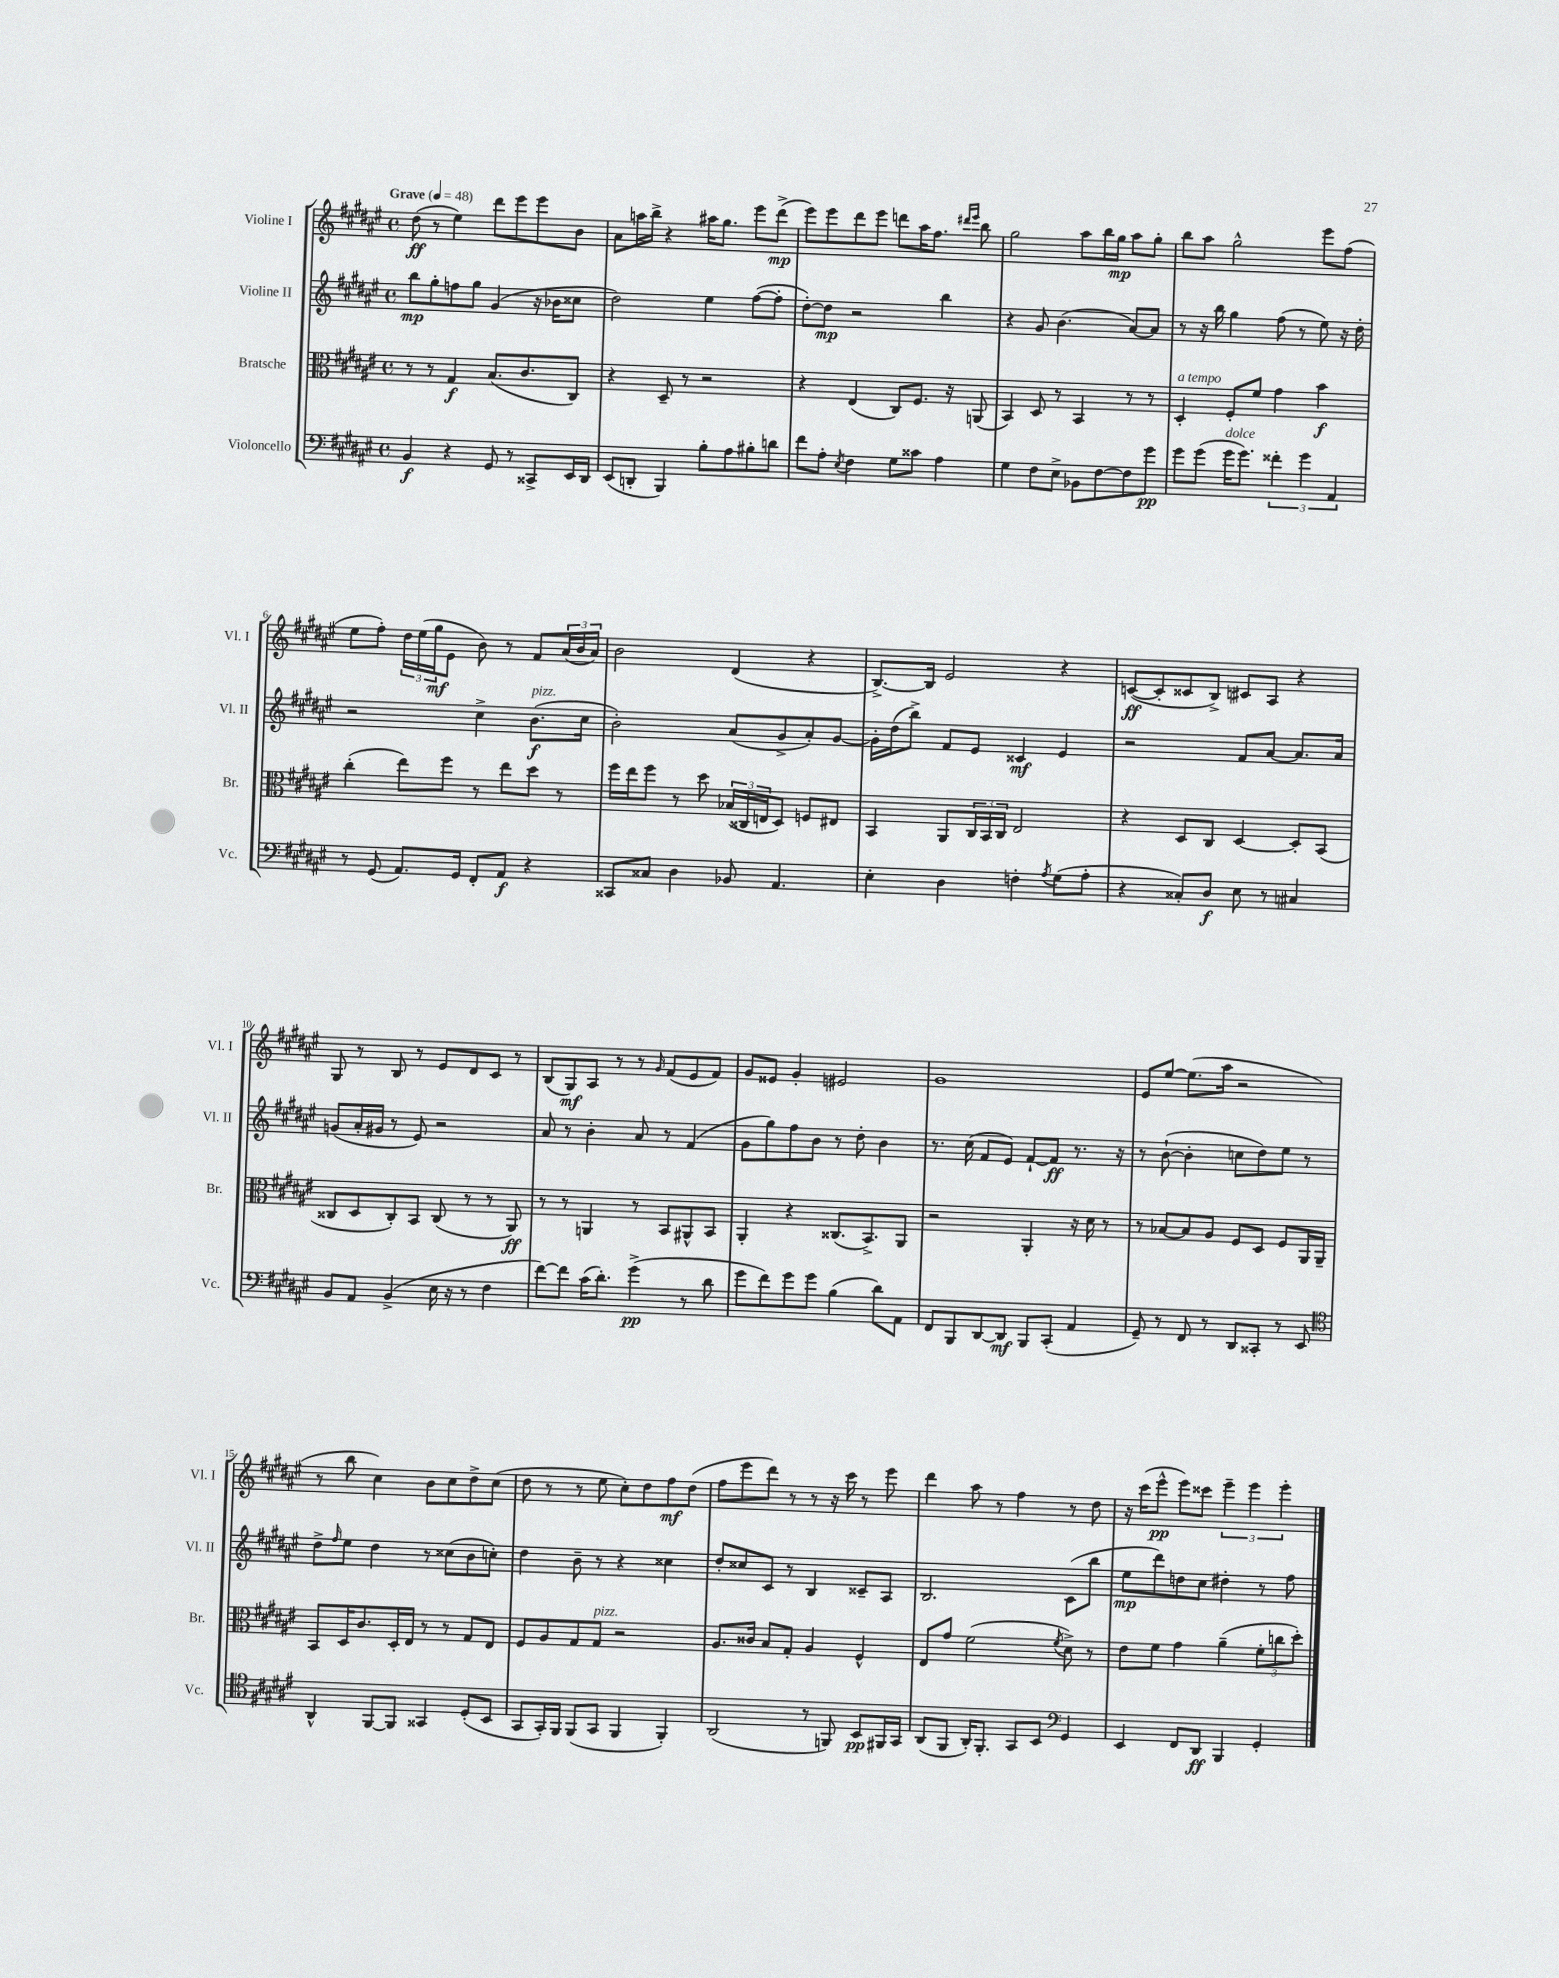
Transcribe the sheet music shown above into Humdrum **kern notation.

**kern	**kern	**kern	**kern
*staff4	*staff3	*staff2	*staff1
*clefF4	*clefC3	*clefG2	*clefG2
*k[f#c#g#d#a#e#]	*k[f#c#g#d#a#e#]	*k[f#c#g#d#a#e#]	*k[f#c#g#d#a#e#]
*M4/4	*M4/4	*M4/4	*M4/4
*met(c)	*met(c)	*met(c)	*met(c)
*MM48	*MM48	*MM48	*MM48
4BB	8r	8bb	(8dd#
.	8r	8gg#'	8r
4r	4G#	8ff	4ee#)
.	.	8gg#	.
8GG#	(8.B	(4g#	8ddd#
8r	.	.	8eee#
.	8.c#	.	.
8CC##^	.	16r	8eee#
.	.	16b-	.
16EE#	8C#)	8cc##	8b
16DD#	.	.	.
=	=	=	=
(8EE#	4r	2dd#)	8a#
8DD'	.	.	16aa
.	.	.	16bb^
4BBB)	8D#~	.	4r
.	8r	.	.
8B'	2r	4ee#	16aa#
.	.	.	8.gg#
8A#	.	.	.
8B#'	.	([8ff#	8eee#
8d	.	8ff#']	(8ddd#^
=	=	=	=
8f#	4r	[8dd#')	8eee#)
8A#'	.	8dd#]	8eee#
8qE#	.	.	.
4F#	(4E#	2r	8ddd#
.	.	.	8eee#
8G#	8C#)	.	8ddd
8c##	8.F#	.	16aa#
.	.	.	8.ff#
4A#	.	4bb	.
.	16r	.	.
.	.	.	16qqddd#
.	.	.	16qqeee#
.	(8AA	.	8bb
=	=	=	=
4G#	4BB)	4r	2gg#
8F#	8D#	8g#	.
8E#^	8r	(4.b	.
8BB-	4BB	.	8aa#
[8F#	.	.	16bb
.	.	.	16gg#
8F#]	8r	[8a#)	8aa#
8g#	8r	8a#]	8gg#'
=	=	=	=
8g#	4D#'	8r	8bb
(8g#	.	16r	8aa#
.	.	16bb	.
16g#	8F#'	4gg#	2gg#^^
8.g#)	.	.	.
.	8f#	.	.
6f##'	4g#	(8ff#	.
.	.	8r	.
6g#	.	.	.
.	4b	8ee#)	8eee#
6AA#	.	.	.
.	.	16r	(8ff#
.	.	16dd#'	.
=	=	=	=
8r	(4cc#'	2r	8ee#
(8GG#	.	.	8ff#')
8.AA#)	8ee#)	.	24dd#
.	.	.	(24ee#
.	.	.	24gg#
.	8ff#	.	8e#
16GG#	.	.	.
8FF#'	8r	4cc#^	8b)
8AA#	8ee#	.	8r
4r	8dd#	(8.b	8f#
.	8r	.	(24a#
.	.	.	24b
.	.	16cc#	.
.	.	.	24a#)
=	=	=	=
8CC##	16ff#	2b')	2b
.	16ee#	.	.
8C##	8ff#	.	.
4D#	8r	.	.
.	8dd#	.	.
8BB-	(24B-	(8a#	(4d#
.	24C##	.	.
.	24E	.	.
4.AA#	8D#)	8g#^	.
.	8F	8a#')	4r
.	8E#	[8g#	.
=	=	=	=
4E#'	4BB	16g#']	[8.B^)
.	.	(16dd#	.
.	.	8bb^)	.
.	.	.	16B]
4D#	8AA#	8f#	2e#
.	24C#	8e#	.
.	24BB	.	.
.	24C#	.	.
4F'	2E#	4c##	.
8qA#	.	.	.
(8G#	.	4e#	4r
8A#'	.	.	.
=	=	=	=
4r	4r	2r	([8c
.	.	.	8c']
8C##')	8D#	.	8c##
8D#	8C#	.	8B^)
8E#	[4D#	8f#	8c#
8r	.	[8a#	8A#
4C#	8D#']	8.a#]	4r
.	(8BB	.	.
.	.	16a#	.
=	=	=	=
8BB	8C##	(8g	8G#
8AA#	8D#	16a#'	8r
.	.	16g#	.
(4BB^	8C##')	8r	8B
.	8BB	8e#)	8r
16E#	(8C##	2r	8e#
16r	.	.	.
8r	8r	.	8d#
4F#	8r	.	8c#
.	8AA#)	.	8r
=	=	=	=
[8f#)	8r	8a#	(8B
8f#]	8r	8r	8G#)
(16c#	4AA	4b'	8A#
8.d#')	.	.	.
.	.	.	8r
(4g#^	8r	8a#	8r
.	.	.	16qqg#
.	8BB	8r	(8f#
8r	8AA#^^	(4f#	8e#
8d#	8BB	.	8f#)
=	=	=	=
8g#	4AA#'	8g#	8g#
8f#)	.	8gg#)	8e##
8g#	4r	8ff#	4g#'
8g#	.	8b	.
(4B	(8.C##	8r	2e#
.	.	8dd#'	.
.	8.BB^)	.	.
8d#)	.	4b	.
8AA#	8AA#	.	.
=	=	=	=
8FF#	2r	8.r	1g#
8BBB	.	.	.
.	.	(16cc#	.
[8DD#	.	8f#	.
8DD#]	.	8e#)	.
8BBB	4AA#'	[8f#`	.
(8CC#'	.	8f#]	.
4AA#	16r	8.r	.
.	16d#	.	.
.	8r	.	.
.	.	16r	.
=	=	=	=
8GG#~)	8r	8r	8e#
8r	[8B-	([8b`	[8ee#
8FF#	8B-]	4b']	(8.ee#]
8r	8A#	.	.
.	.	.	16aa#
8DD#	8F#	8cc	2r
8CC##'	8D#	8dd#)	.
8r	8F#	8ee#	.
8EE#	16AA#	8r	.
.	16AA#~	.	.
=	=	=	=
*clefC4	*	*	*
4AA#^^	8BB	8dd#^	8r
.	.	16qqff#	.
.	16D#	8ee#	8bb
.	8.c#	.	.
[8FF#	.	4dd#	4cc#)
8FF#]	16D#'	.	.
.	16E#	.	.
4GG##	8r	8r	8b
.	8r	(8cc##	8cc#
(8D#'	8G#	8b	8dd#^
8BB	8E#	8cc')	(8cc#
=	=	=	=
8GG#	8F#	4dd#	8dd#
16GG#')	8A#	.	8r
16FF#	.	.	.
(8FF#	8G#	8b~	8r
8GG#	8G#	8r	8ee#
4FF#	2r	4r	8cc#')
.	.	.	8dd#
4FF#')	.	4cc##	8ff#
.	.	.	(8dd#
=	=	=	=
(2AA#	8.A#	8dd#'	8ff#
.	.	8cc##	8eee#
.	16c##	.	.
.	8B	8c#	8ddd#)
.	8G#'	8r	8r
8r	4A#	4B	8r
8FF)	.	.	16r
.	.	.	16ccc#
8BB	4F#^^	8c##~	8r
16FF#	.	8A#	8eee#
16GG#	.	.	.
=	=	=	=
(8AA#	8E#	2.B	4ddd#
8FF#	8g#	.	.
16AA#')	(2f#	.	8aa#
8.FF#'	.	.	.
.	.	.	8r
8GG#	.	.	4ff#
8BB	.	.	.
*clefF4	*	*	*
.	8qf#	.	.
4GG#	8d#^)	(8c#	8r
.	8r	8bb	8dd#
=	=	=	=
4EE#	8e#	8ee#	16r
.	.	.	(16ccc#
.	8f#	8ddd#)	8eee#^^
8FF#	4g#	8dd	8eee#)
8DD#	.	8cc#	8ccc##
4BBB	(4a#~	4dd#'	6eee#~
.	.	.	6eee#
4GG#'	12f#'	8r	.
.	12cc	.	6eee#'
.	.	8ff#	.
.	12dd#')	.	.
==	==	==	==
*-	*-	*-	*-
